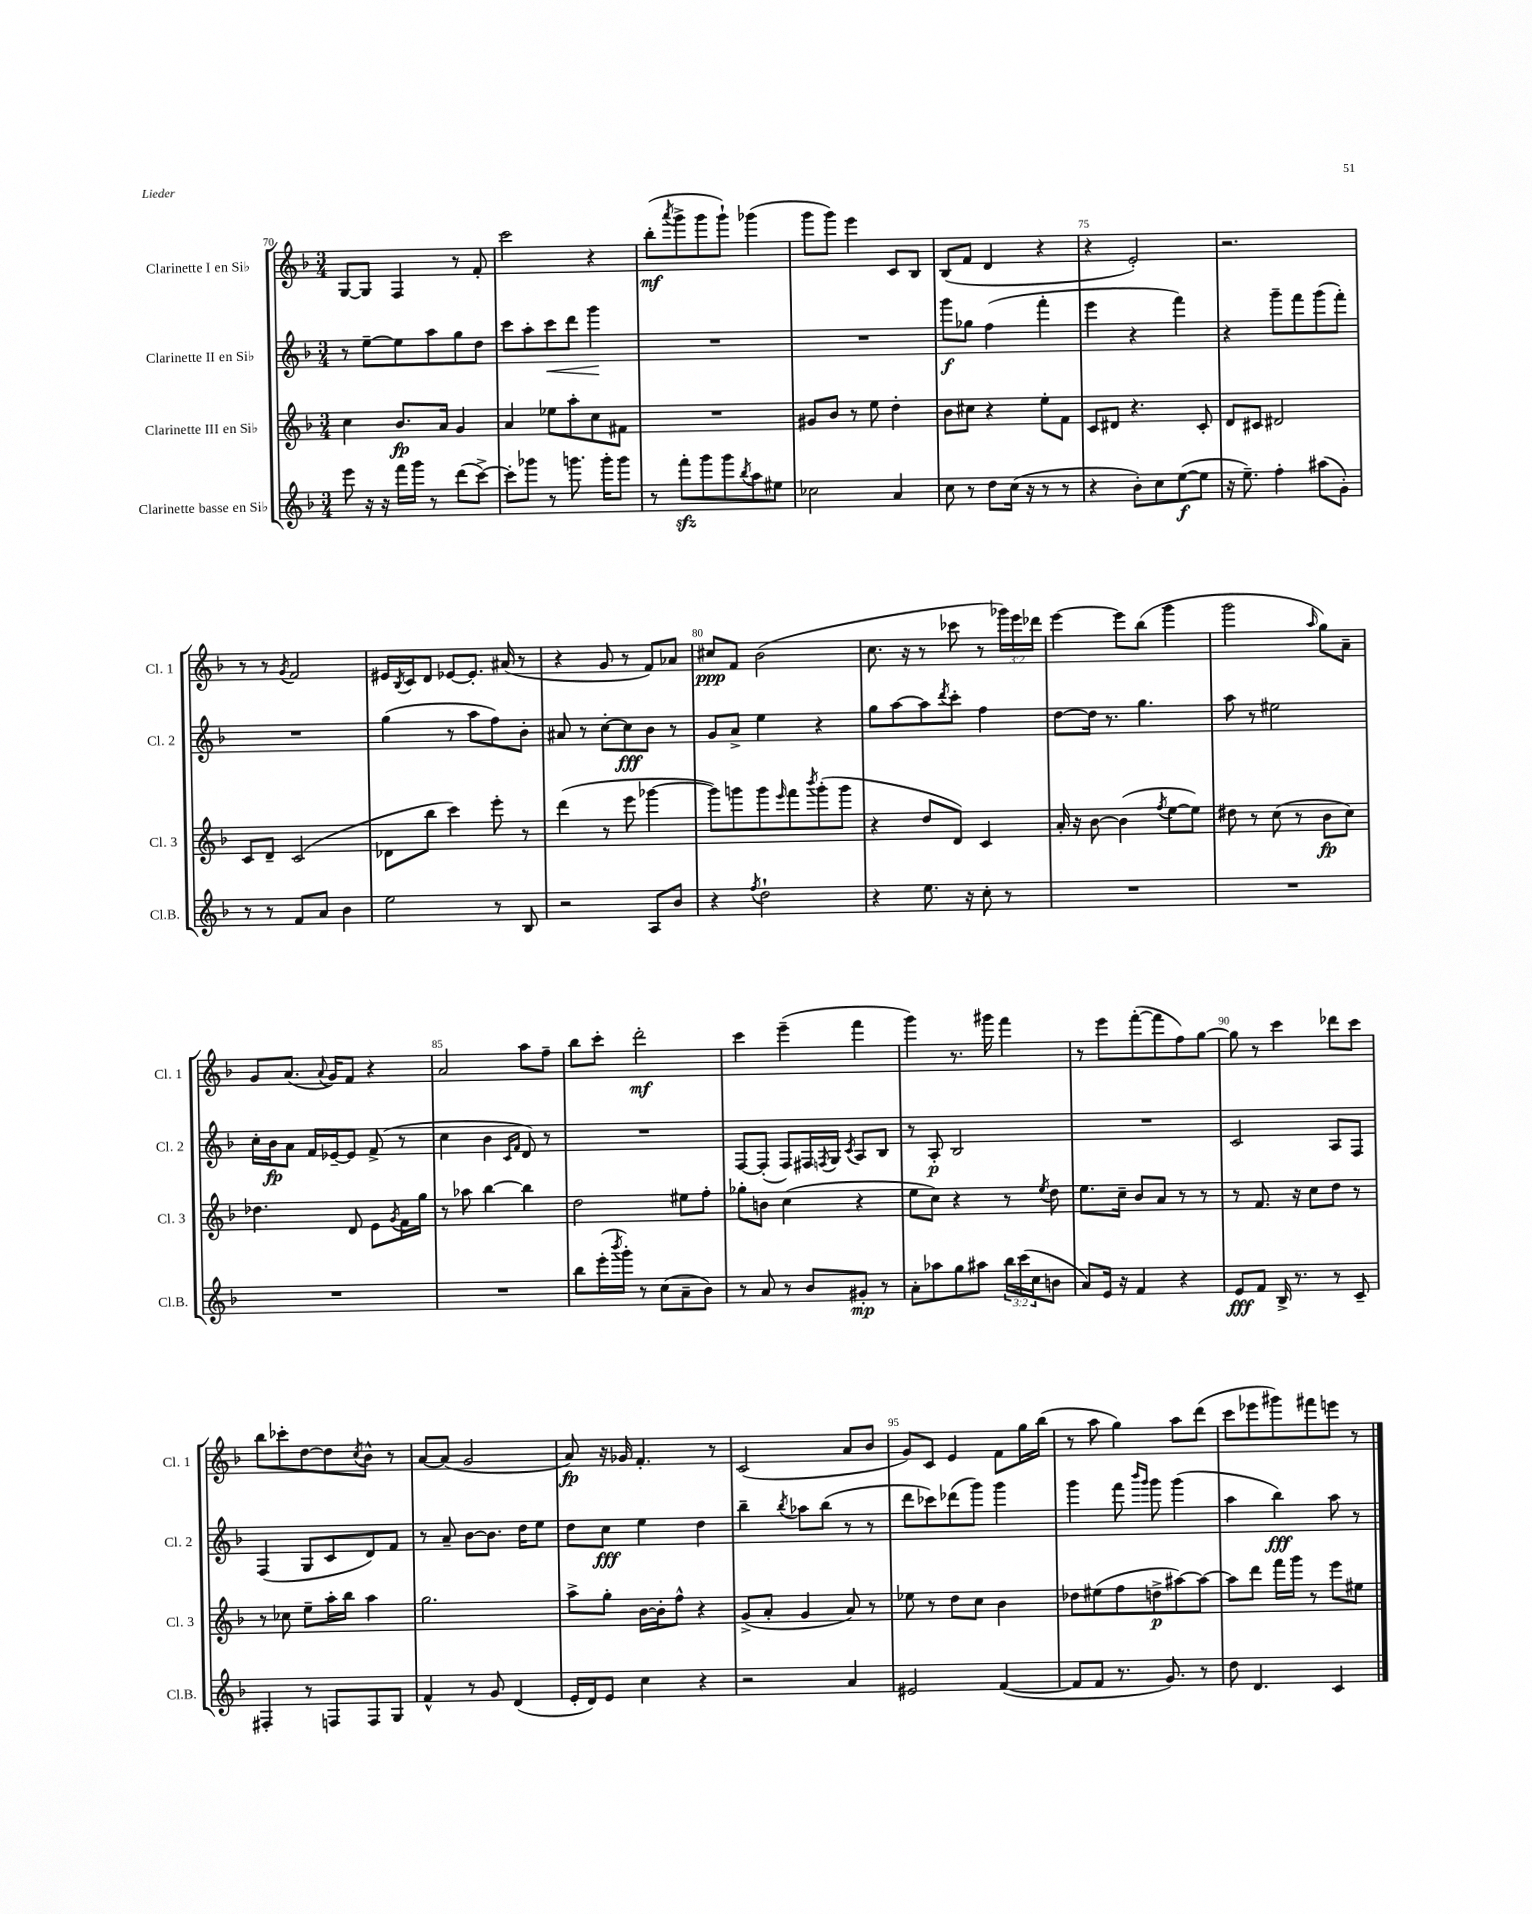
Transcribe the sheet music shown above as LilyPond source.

<<
\new StaffGroup <<
\new Staff = "s0" \with { instrumentName = "Clarinette I en Sib" shortInstrumentName = "Cl. 1" } {
    \clef treble \key f \major \numericTimeSignature \time 3/4 \override Staff.TupletNumber.text = #tuplet-number::calc-fraction-text
    g8~ g8 f4 r8 f'8-. |
    c'''2 r4 |
    bes''8-.\mf( \acciaccatura { a'''8 } g'''8-> g'''8 g'''8-!) ges'''4( |
    g'''8 g'''8) e'''4 c'8 bes8 |
    bes8( f'8 d'4 r4 |
    r4 e'2-.) |
    r2. |
    r8 r8 \acciaccatura { g'8 } f'2 |
    eis'16 \acciaccatura { bes8 } c'16 d'8 ees'8~ ees'8.-. ais'16( r8 |
    r4 g'8 r8 f'8) aes'8 |
    cis''8\ppp f'8 bes'2( |
    c''8. r16 r8 ces'''8 r8 \tuplet 3/2 { ges'''16) e'''16 des'''16 } |
    e'''4~ e'''8 bes''8( g'''4 |
    g'''2 \grace { a''16 } g''8) a'8-- |
    g'8 a'8.( \appoggiatura { a'8 } g'16) f'8 r4 |
    a'2 a''8 f''8-- |
    bes''8 c'''8-. d'''2-.\mf |
    c'''4 e'''4--( f'''4 |
    g'''4) r8. gis'''16 f'''4 |
    r8 e'''8 f'''8~-.( f'''8 f''8) g''8~ |
    g''8 r8 c'''4 des'''8 c'''8 |
    bes''8 ces'''8-. d''8~ d''8 \acciaccatura { c''8 } bes'8-^ r8 |
    a'8~ a'8( g'2 |
    a'8\fp) r16 ges'16 f'4.-. r8 |
    c'2( a'8 bes'8 |
    g'8) c'8 e'4 f'8 g''16 bes''16( |
    r8 a''8 g''4) a''8 d'''8( |
    c'''8 ees'''8 gis'''8) fis'''8 e'''8 r8 \bar "|." |
}
\new Staff = "s1" \with { instrumentName = "Clarinette II en Sib" shortInstrumentName = "Cl. 2" } {
    \clef treble \key f \major \numericTimeSignature \time 3/4
    r8 e''8~-- e''8 a''8 g''8 d''8 |
    c'''8 a''8-. c'''8\< d'''8 g'''4\! |
    R2. |
    R2. |
    g'''8\f ges''8 f''4( f'''4-. |
    e'''4 r4 f'''4) |
    r4 g'''8-- f'''8 g'''8( f'''8-.) |
    R2. |
    g''4( r8 a''8 f''8) bes'8-. |
    ais'8 r8 c''8~-. c''8\fff bes'8 r8 |
    g'8 a'8-> e''4 r4 |
    g''8 a''8~ a''8 \acciaccatura { d'''8 } c'''8-. f''4 |
    d''8~ d''16 r8. g''4. |
    a''8 r8 eis''2 |
    c''16-. bes'16\fp a'8 f'16 ees'16~-- ees'8 f'8->( r8 |
    c''4 bes'4 \grace { c'16 f'16 } d'8) r8 |
    R2. |
    f8~ f8-.( f8) fis16 \acciaccatura { f8 } g16 \acciaccatura { c'8 } a8 bes8 |
    r8 a8-.\p bes2 |
    R2. |
    c'2 a8 f8 |
    f4( g8 c'8 d'8) f'8 |
    r8 a'8-- bes'8~ bes'8. d''16 e''8 |
    d''8 c''8\fff e''4 d''4 |
    bes''4-- \acciaccatura { bes''8 } aes''8 bes''8( r8 r8 |
    d'''8 ces'''8) des'''8( g'''8) g'''4 |
    g'''4 f'''8 \grace { bes'''16 g'''16 } g'''8 g'''4( |
    a''4 bes''4\fff) a''8 r8 \bar "|." |
}
\new Staff = "s2" \with { instrumentName = "Clarinette III en Sib" shortInstrumentName = "Cl. 3" } {
    \clef treble \key f \major \numericTimeSignature \time 3/4
    c''4 bes'8.\fp a'16 g'4 |
    a'4 ees''8 a''8-. c''8 fis'8 |
    R2. |
    gis'8 bes'8 r8 e''8 d''4-. |
    bes'8 cis''8 r4 e''8-. f'8 |
    c'8 dis'8 r4. c'8-. |
    d'8 cis'8 dis'2 |
    c'8 d'8-- c'2( |
    des'8 bes''8 c'''4) e'''8-. r8 |
    d'''4( r8 e'''8 ges'''4~ |
    ges'''8) g'''8 g'''8 \grace { e'''16 } f'''8 \acciaccatura { bes'''8 } g'''8-.( g'''8 |
    r4 d''8 d'8) c'4 |
    a'16-. r16 bes'8~ bes'4( \acciaccatura { f''8 } e''8~ e''8) |
    dis''8 r8 c''8( r8 bes'8\fp c''8) |
    des''4. d'8 e'8 \acciaccatura { g'8 } f'16 g''16 |
    r8 aes''8 bes''4~ bes''4 |
    d''2 eis''8 f''8-. |
    ges''8-. b'8 c''4( r4 |
    e''8 c''8) r4 r8 \acciaccatura { e''8 } d''8 |
    e''8. c''16-- bes'8 a'8 r8 r8 |
    r8 f'8. r16 c''8 d''8 r8 |
    r8 ces''8 e''8-- a''16-. bes''16 a''4 |
    g''2. |
    a''8-> g''8-. bes'16~ bes'16-. f''8-^ r4 |
    g'8->( a'8-. g'4 a'8) r8 |
    ees''8 r8 d''8 c''8 bes'4 |
    des''8 eis''8( f''8 d''8->\p ais''8~) ais''8~ |
    ais''8 d'''8 f'''16 g'''16 r8 e'''8 eis''8 \bar "|." |
}
\new Staff = "s3" \with { instrumentName = "Clarinette basse en Sib" shortInstrumentName = "Cl.B." } {
    \clef treble \key f \major \numericTimeSignature \time 3/4 \override Staff.TupletNumber.text = #tuplet-number::calc-fraction-text
    e'''8 r16 r16 f'''16 g'''16 r8 d'''8( c'''8~->) |
    c'''8-. ges'''8 r8 g'''8. g'''16-. g'''8 |
    r8 f'''8-.\sfz g'''8 g'''8 \acciaccatura { bes''8 } a''8 eis''8 |
    ces''2 a'4 |
    c''8 r8 d''8 c''16( r16 r8 r8 |
    r4 bes'8-.) c''8 e''8~\f( e''8 |
    r16 e''8.--) f''4-. ais''8( g'8-.) |
    r8 r8 f'8 a'8 bes'4 |
    e''2 r8 bes8 |
    r2 a8 bes'8 |
    r4 \acciaccatura { f''8 } d''2-! |
    r4 e''8. r16 c''8-. r8 |
    R2. |
    R2. |
    R2. |
    R2. |
    bes''8 e'''16-.( \acciaccatura { bes'''8 } g'''16-.) r8 c''8( a'8-- bes'8) |
    r8 a'8 r8 bes'8 gis'8-.\mp r8 |
    a'8-. aes''8 g''8 ais''8 \tuplet 3/2 { bes''16 c'''16( c''16 } b'8 |
    a'8) e'16 r16 f'4 r4 |
    e'8\fff f'8 bes16-> r8. r8 c'8-- |
    fis4-. r8 f8 f8 g8 |
    f'4-^ r8 g'8 d'4( |
    e'16-. d'16) e'8 c''4 r4 |
    r2 a'4 |
    eis'2 f'4~( |
    f'8 f'8 r8. g'8.) r8 |
    d''8 d'4. c'4 \bar "|." |
}
>>
>>
\layout { \context { \Score currentBarNumber = #70 \override BarNumber.break-visibility = ##(#f #t #t) barNumberVisibility = #(every-nth-bar-number-visible 5) } }
